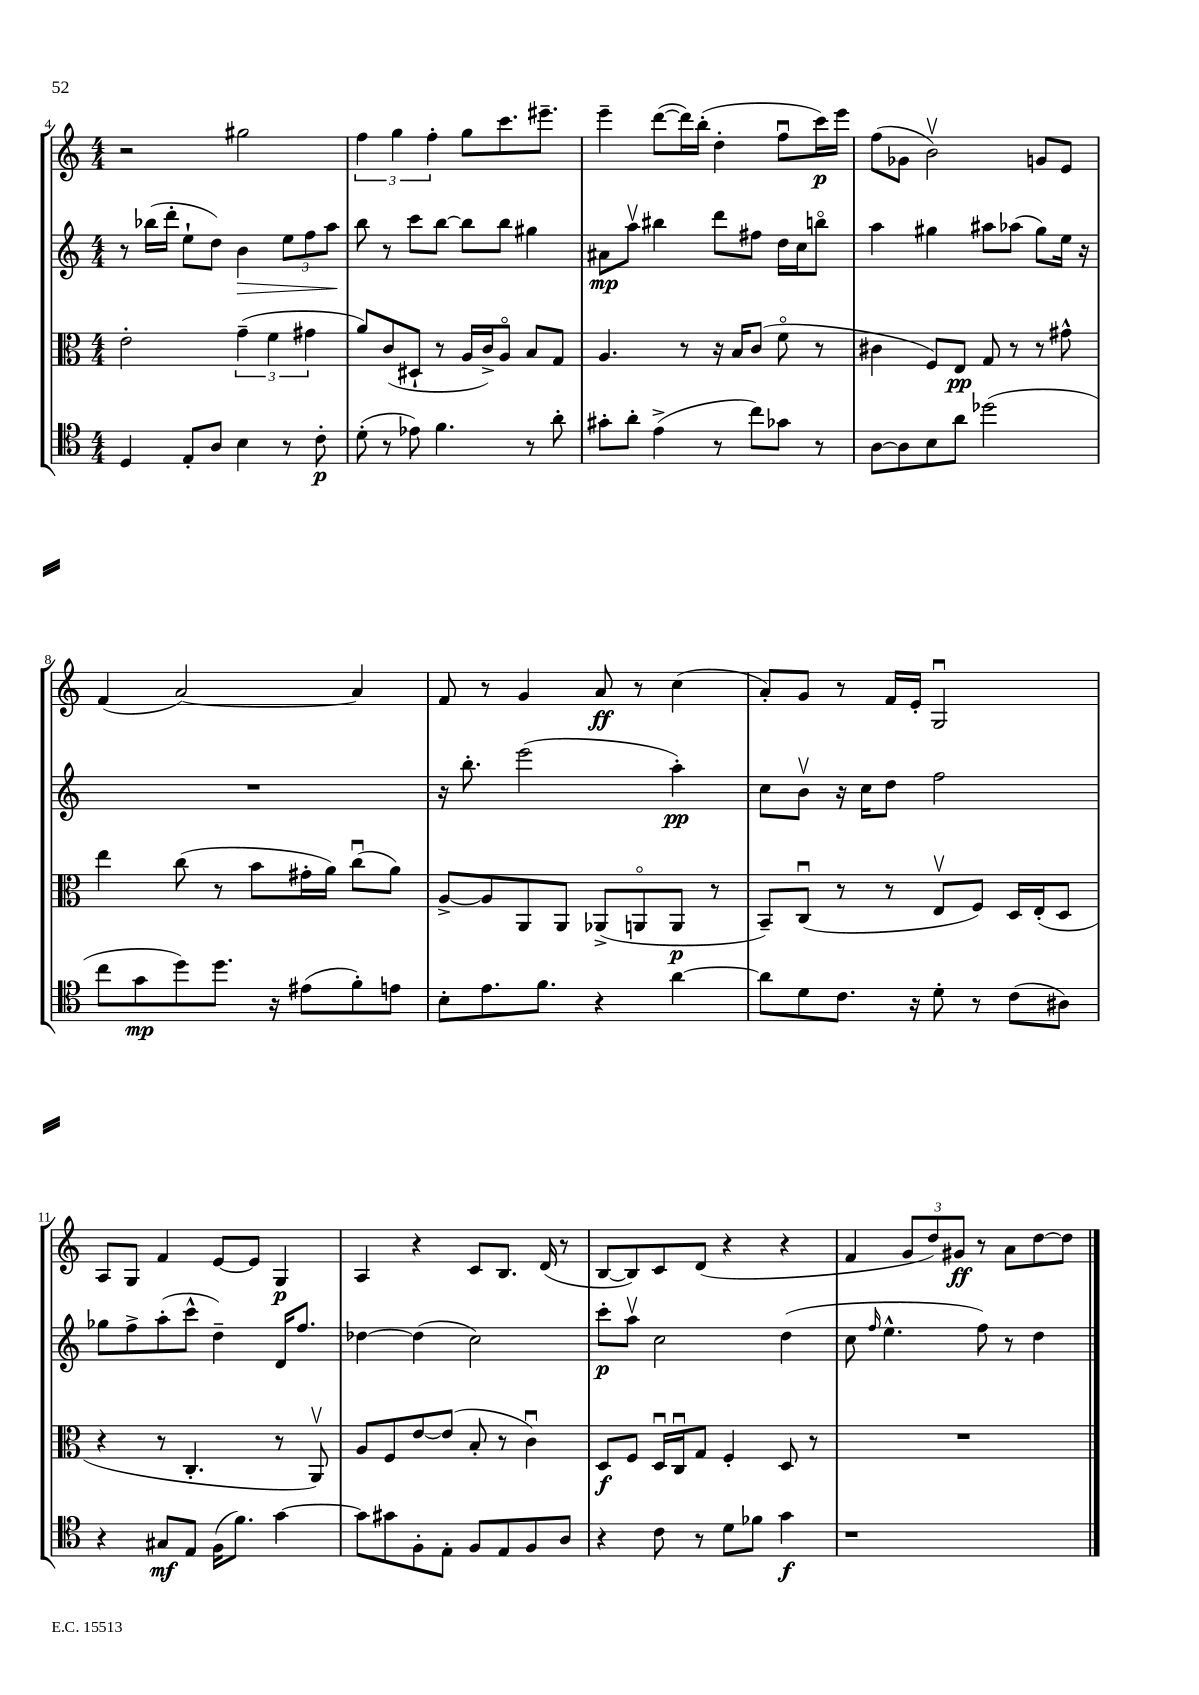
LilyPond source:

<<
\new StaffGroup <<
\new Staff = "s0" {
    \clef treble \key c \major \numericTimeSignature \time 4/4
    r2 gis''2 |
    \tuplet 3/2 { f''4 g''4 f''4-. } g''8 c'''8. eis'''8.-- |
    e'''4-- d'''8~( d'''16) b''16-.( d''4-. f''8\downbow c'''16\p) e'''16 |
    f''8( ges'8 b'2\upbow) g'8 e'8 |
    f'4( a'2~) a'4 |
    f'8 r8 g'4 a'8\ff r8 c''4( |
    a'8-.) g'8 r8 f'16 e'16-. g2\downbow |
    a8 g8 f'4 e'8~ e'8 g4\p |
    a4 r4 c'8 b8. d'16( r8 |
    b8~ b8) c'8 d'8( r4 r4 |
    f'4 \tuplet 3/2 { g'8 d''8) gis'8\ff } r8 a'8 d''8~ d''8 \bar "|." |
}
\new Staff = "s1" {
    \clef treble \key c \major \numericTimeSignature \time 4/4
    r8 bes''16( d'''16-. e''8-! d''8) b'4\> \tuplet 3/2 { e''8 f''8 a''8\! } |
    b''8 r8 c'''8 b''8~ b''8 b''8 gis''4 |
    ais'8\mp a''8\upbow bis''4 d'''8 fis''8 d''16 c''16 b''8\flageolet |
    a''4 gis''4 ais''8 aes''8( gis''8) e''16 r16 |
    R1 |
    r16 b''8.-. e'''2( a''4-.\pp) |
    c''8 b'8\upbow r16 c''16 d''8 f''2 |
    ges''8 f''8-> a''8-.( c'''8-^ d''4--) d'16 f''8. |
    des''4~ des''4( c''2) |
    c'''8-.\p a''8\upbow c''2 d''4( |
    c''8 \grace { f''16 } e''4.-^ f''8) r8 d''4 \bar "|." |
}
\new Staff = "s2" {
    \clef alto \key c \major \numericTimeSignature \time 4/4
    e'2-. \tuplet 3/2 { g'4--( f'4 gis'4 } |
    a'8) c'8( dis8-! r8 a16 c'16->) a8\flageolet b8 g8 |
    a4. r8 r16 b16 c'8( f'8\flageolet r8 |
    cis'4 f8) e8\pp g8 r8 r8 gis'8-^ |
    e''4 c''8( r8 b'8 gis'16-. a'16) c''8\downbow( a'8) |
    a8~-> a8 a,8 a,8 aes,8->( a,8\flageolet a,8\p r8 |
    b,8--) c8\downbow( r8 r8 e8\upbow f8) d16 e16-.( d8 |
    r4 r8 c4.-. r8 a,8\upbow) |
    a8 f8 e'8~ e'8( b8-. r8 c'4\downbow) |
    d8\f f8 d16\downbow c16\downbow g8 f4-. d8 r8 |
    R1 \bar "|." |
}
\new Staff = "s3" {
    \clef tenor \key c \major \numericTimeSignature \time 4/4
    d4 e8-. a8 b4 r8 c'8-.\p |
    d'8-.( r8 ees'8) f'4. r8 a'8-. |
    gis'8-. a'8-. e'4->( r8 c''8) ges'8 r8 |
    a8~ a8 b8 a'8 des''2( |
    c''8 g'8\mp d''8) d''8. r16 eis'8( f'8-.) e'8 |
    b8-. e'8. f'8. r4 a'4~ |
    a'8 d'8 c'8. r16 d'8-. r8 c'8( ais8) |
    r4 gis8\mf e8 f16( f'8.) g'4~ |
    g'8 gis'8 f8-. e8-. f8 e8 f8 a8 |
    r4 c'8 r8 d'8 fes'8 g'4\f |
    r1 \bar "|." |
}
>>
>>
\layout { \context { \Score currentBarNumber = #4 } }
